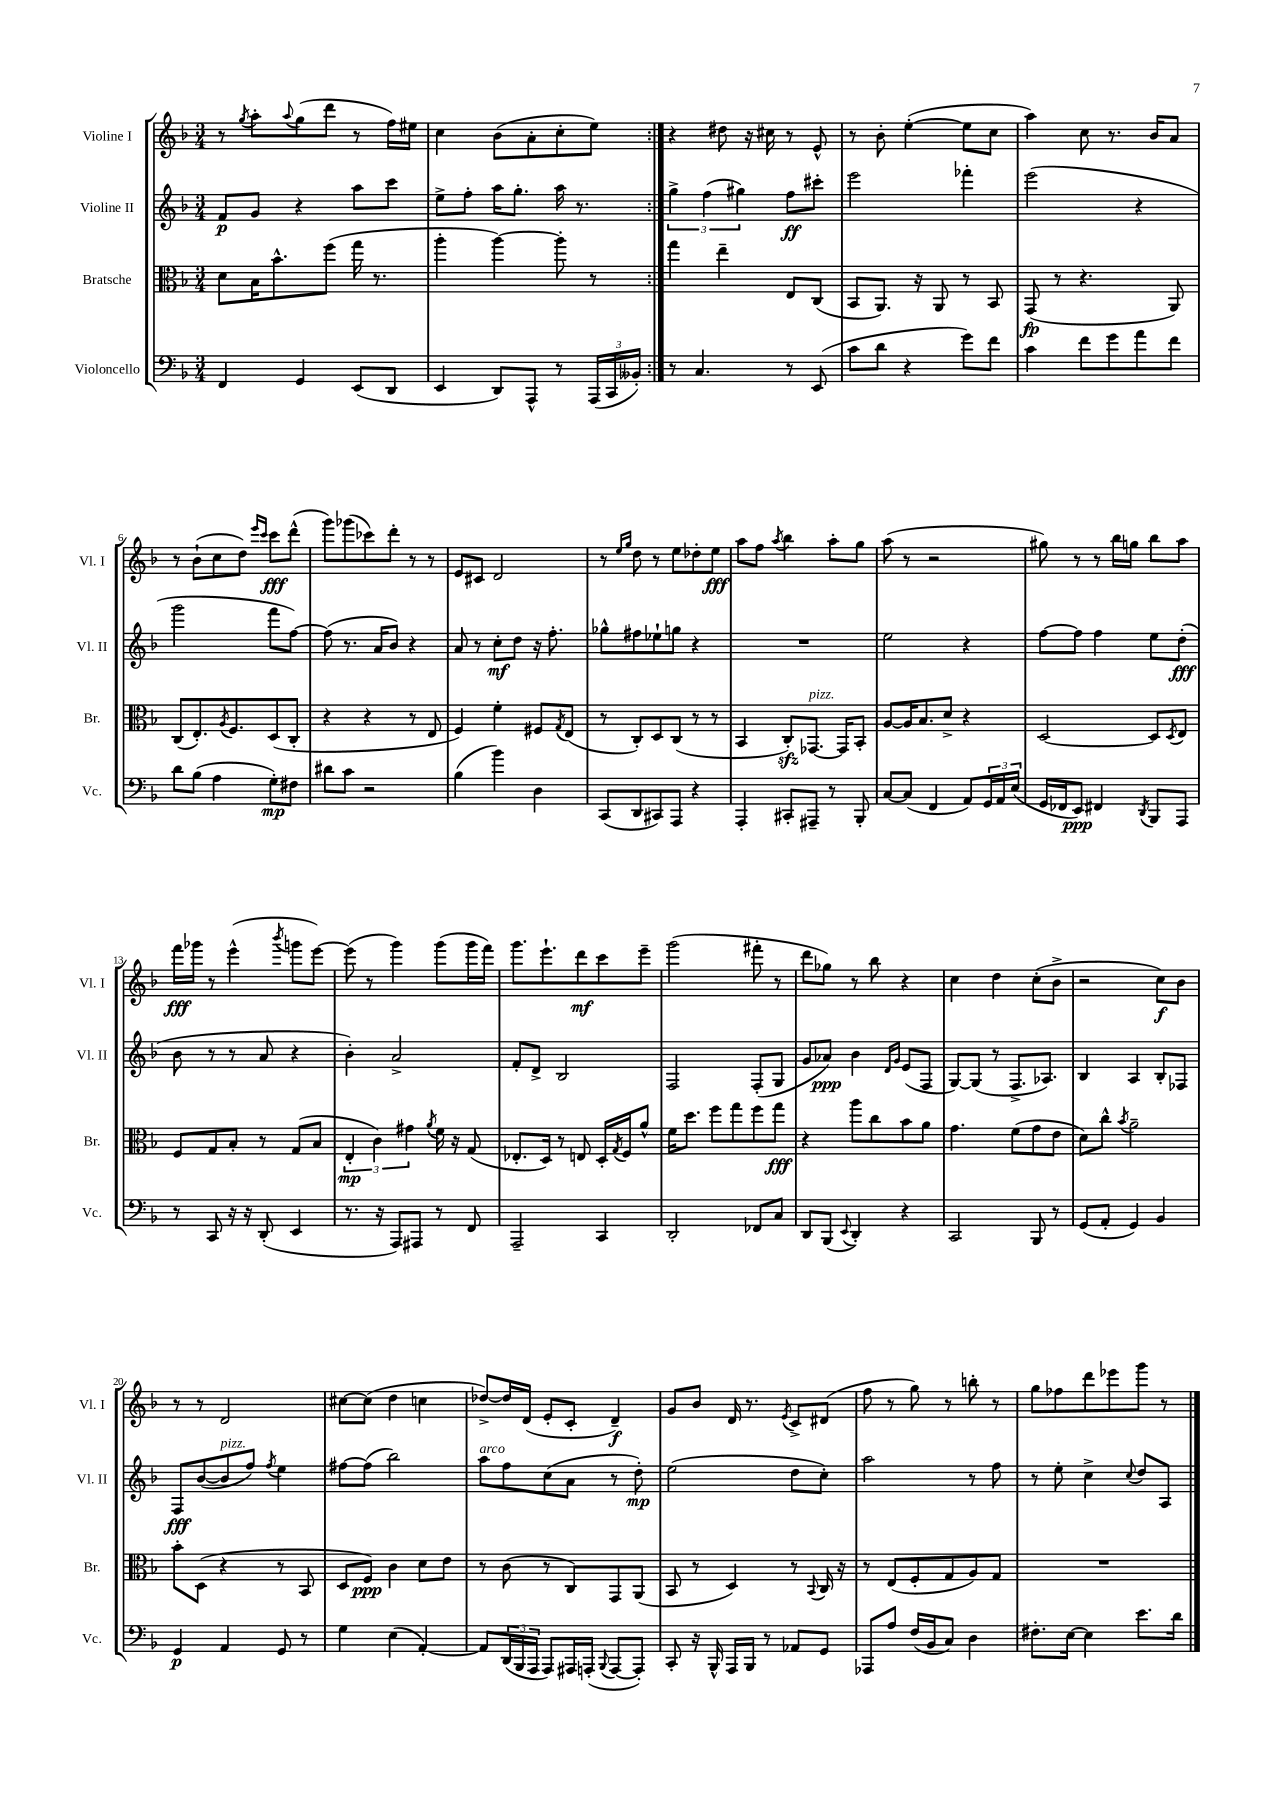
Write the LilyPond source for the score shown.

<<
\new StaffGroup <<
\new Staff = "s0" \with { instrumentName = "Violine I" shortInstrumentName = "Vl. I" } {
    \clef treble \key f \major \numericTimeSignature \time 3/4
    \repeat volta 2 { r8 \acciaccatura { g''8 } a''8-. \appoggiatura { a''8 } g''8( d'''8 r8 f''16) eis''16 |
    c''4 bes'8( a'8-. c''8-. e''8) | }
    r4 dis''8 r16 cis''16 r8 e'8-^ |
    r8 bes'8-. e''4~-.( e''8 c''8 |
    a''4) c''8 r8. bes'16 a'8 |
    r8 bes'8-!( c''8 d''8) \grace { e'''16 c'''16 } c'''8\fff d'''8-^( |
    g'''8) ges'''8( ces'''8) d'''8-. r8 r8 |
    e'8 cis'8 d'2 |
    r8 \grace { e''16 g''16 } d''8 r8 e''8 des''8-. e''8\fff |
    a''8 f''8 \acciaccatura { a''8 } bes''4 a''8-. g''8 |
    a''8( r8 r2 |
    gis''8) r8 r8 bes''16 g''16 bes''8 a''8 |
    f'''16\fff ges'''16 r8 e'''4-^( \acciaccatura { bes'''8 } g'''8 e'''8~) |
    e'''8( r8 g'''4) g'''8( g'''16 f'''16) |
    g'''8. e'''8.-! d'''8\mf c'''8 e'''8-- |
    g'''2( fis'''8-. r8 |
    d'''8 ges''8) r8 bes''8 r4 |
    c''4 d''4 c''8-.( bes'8-> |
    r2 c''8\f) bes'8 |
    r8 r8 d'2 |
    cis''8~ cis''8( d''4 c''4 |
    des''8~->) des''16 d'16( e'8-. c'8-. d'4--\f) |
    g'8 bes'8 d'16 r8. \acciaccatura { e'8 } c'8-> dis'8( |
    f''8 r8 g''8) r8 b''8-. r8 |
    g''8 fes''8 d'''8 ees'''8 g'''8 r8 \bar "|." |
}
\new Staff = "s1" \with { instrumentName = "Violine II" shortInstrumentName = "Vl. II" } {
    \clef treble \key f \major \numericTimeSignature \time 3/4
    \repeat volta 2 { f'8\p g'8 r4 a''8 c'''8 |
    e''8-> f''8-. a''16 g''8.-. a''16 r8. | }
    \tuplet 3/2 { g''4-> f''4( gis''4) } f''8\ff cis'''8-. |
    e'''2 fes'''4-. |
    e'''2( r4 |
    g'''2 f'''8 f''8~) |
    f''8( r8. a'16 bes'8) r4 |
    a'8 r8 c''8-.\mf d''8 r16 f''8.-. |
    ges''8-^ fis''8 ees''8-! g''8 r4 |
    R2. |
    e''2 r4 |
    f''8~ f''8 f''4 e''8 d''8-.\fff( |
    bes'8 r8 r8 a'8 r4 |
    bes'4-.) a'2-> |
    f'8-. d'8-> bes2 |
    f2 f8-.( g8 |
    g'8 aes'8\ppp) bes'4 \grace { d'16 g'16 } e'8( f8 |
    g8~) g8( r8 f8.-> aes8.) |
    bes4 a4 bes8-. fes8 |
    f8\fff bes'8~( bes'8^\markup { \italic "pizz." } f''8) \acciaccatura { f''8 } e''4 |
    fis''8~ fis''8( bes''2) |
    a''8^\markup { \italic "arco" } f''8 c''8( a'8 r8 d''8-.\mp) |
    e''2( d''8 c''8-.) |
    a''2 r8 f''8 |
    r8 e''8-. c''4-> \appoggiatura { c''8 } d''8 a8 \bar "|." |
}
\new Staff = "s2" \with { instrumentName = "Bratsche" shortInstrumentName = "Br." } {
    \clef alto \key f \major \numericTimeSignature \time 3/4
    \repeat volta 2 { d'8 bes16 bes'8.-^ f''8( g''16 r8. |
    a''4-. a''4~) a''8-. r8 | }
    g''4 e''4-- e8 c8( |
    bes,8 a,8.) r16 a,8 r8 bes,8 |
    g,8\fp( r8 r4. a,8) |
    c8( e8.-.) \acciaccatura { a8 } f8. d8( c8-. |
    r4 r4 r8 e8 |
    f4) f'4-. fis8 \acciaccatura { g8 } e8( |
    r8 c8-.) d8 c8( r8 r8 |
    bes,4 c8-.\sfz) ges,8.~^\markup { \italic "pizz." } ges,16 bes,8-. |
    a8~ a16 bes8. d'8-> r4 |
    d2~ d8 \acciaccatura { d8 } e8 |
    f8 g8 bes8-. r8 g8( bes8 |
    \tuplet 3/2 { e4-.\mp c'4) gis'4 } \acciaccatura { a'8 } f'16 r16 g8( |
    ees8.-. d16) r8 e8 d16-. \acciaccatura { g8 } f16 a'8-^ |
    f'16 d''8. f''8 g''8 f''8 g''8\fff |
    r4 a''8 c''8 bes'8 a'8 |
    g'4. f'8( g'8 e'8 |
    d'8) c''8-^ \acciaccatura { bes'8 } a'2-- |
    bes'8-. d8( r4 r8 bes,8 |
    d8 f8\ppp) c'4 d'8 e'8 |
    r8 c'8( r8 c8) g,8 a,8( |
    bes,8 r8 d4) r8 \appoggiatura { bes,8 } c16 r16 |
    r8 e8( f8-. g8 a8) g8 |
    R2. \bar "|." |
}
\new Staff = "s3" \with { instrumentName = "Violoncello" shortInstrumentName = "Vc." } {
    \clef bass \key f \major \numericTimeSignature \time 3/4
    \repeat volta 2 { f,4 g,4 e,8( d,8 |
    e,4 d,8) a,,8-^ r8 \tuplet 3/2 { a,,16( c,16 beses,16-.) } | }
    r8 c4. r8 e,8( |
    c'8 d'8 r4 g'8) f'8 |
    c'4 f'8 g'8 a'8 f'8 |
    d'8 bes8( a4 g8-.\mp) fis8 |
    dis'8 c'8 r2 |
    bes4( bes'4) d4 |
    c,8( d,8 cis,8) a,,8 r4 |
    a,,4-. cis,8-. ais,,8-- r8 bes,,8-. |
    c8~ c8( f,4 a,8) \tuplet 3/2 { g,16 a,16 e16( } |
    g,16 fes,16 e,8\ppp) fis,4 \acciaccatura { d,8 } bes,,8 a,,8 |
    r8 c,8 r16 r16 d,8-.( e,4 |
    r8. r16 a,,8) ais,,8 r8 f,8 |
    a,,2-- c,4 |
    d,2-. fes,8 c8 |
    d,8 bes,,8( \appoggiatura { e,8 } d,4-.) r4 |
    c,2 bes,,8 r8 |
    g,8( a,8-. g,4) bes,4 |
    g,4\p a,4 g,8 r8 |
    g4 e4( a,4~-.) |
    a,8 \tuplet 3/2 { d,16( bes,,16 a,,16 } a,,8) ais,,16 a,,16-.( \appoggiatura { bes,,8 } a,,8~ a,,8-.) |
    c,8-. r16 bes,,16-^ a,,16 bes,,16 r8 aes,8 g,8 |
    aes,,8 a8 f16( bes,16 c8) d4 |
    fis8.-. e16~ e4 e'8. d'16 \bar "|." |
}
>>
>>
